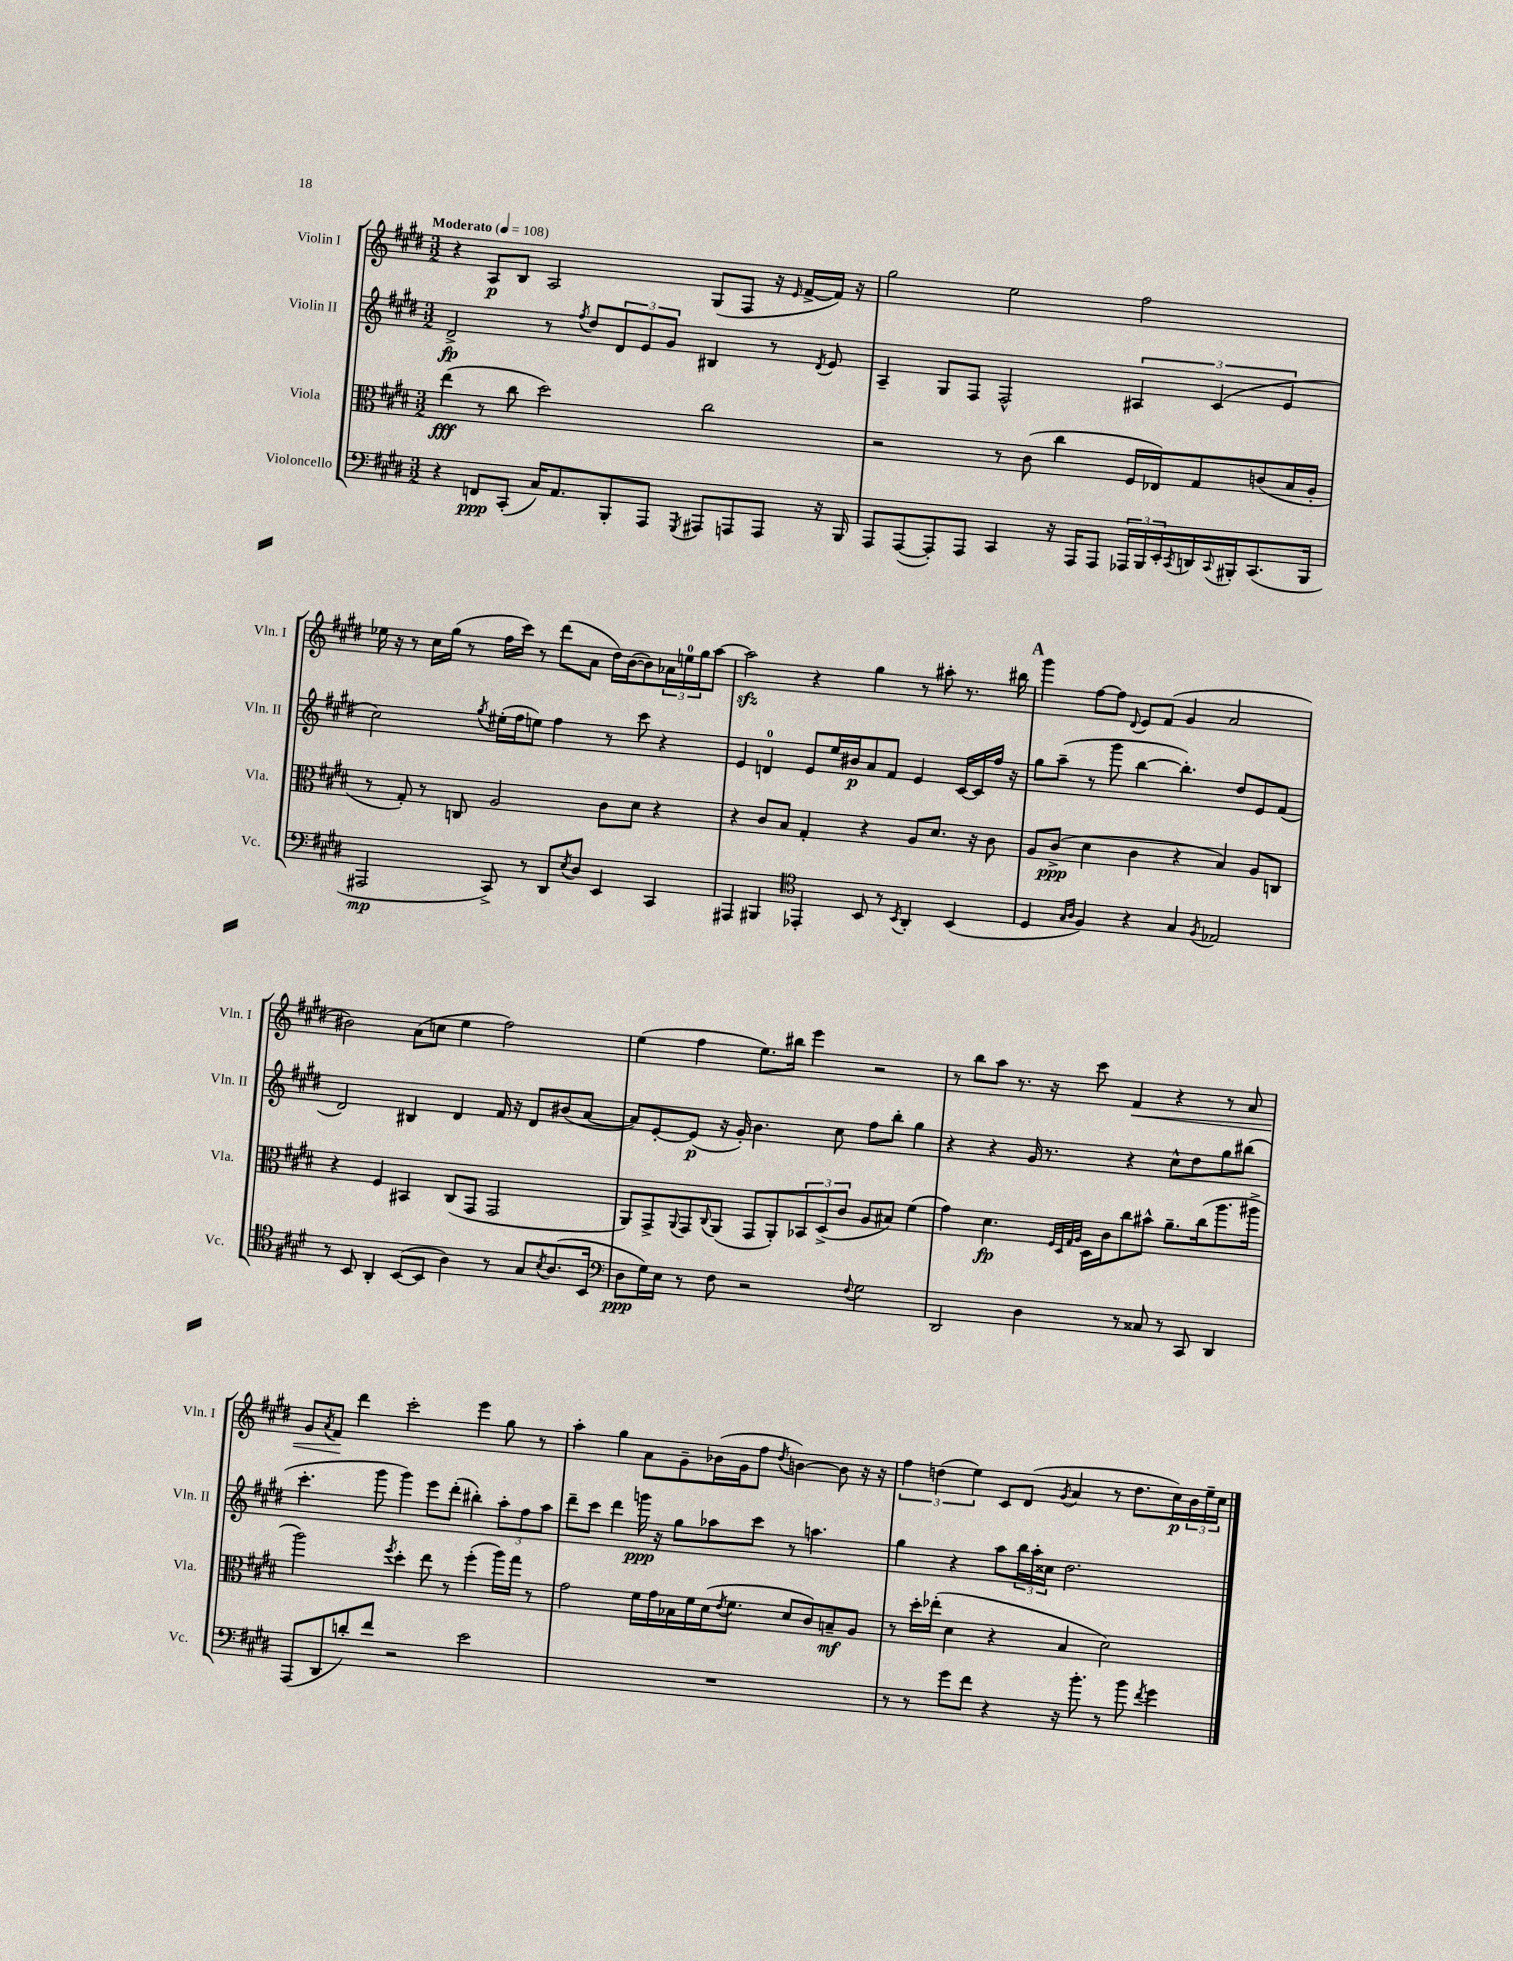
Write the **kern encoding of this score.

**kern	**kern	**kern	**kern
*staff4	*staff3	*staff2	*staff1
*clefF4	*clefC3	*clefG2	*clefG2
*k[f#c#g#d#]	*k[f#c#g#d#]	*k[f#c#g#d#]	*k[f#c#g#d#]
*M3/2	*M3/2	*M3/2	*M3/2
*MM108	*MM108	*MM108	*MM108
4r	(4ee	2d#^	4r
8FF	8r	.	8A
(8CC#'	8cc#	.	8B
16C#)	2dd#)	8r	2A
8.AA	.	.	.
.	.	8qff#	.
.	.	8dd#	.
8BBB'	.	12d#	.
.	.	12e	.
8AAA	.	.	.
.	.	12g#	.
8qGGG#	.	.	.
8AAA#	2cc#	4B#	(8G#
8AAA	.	.	8F#
8AAA	.	8r	16r
.	.	.	16qqe
.	.	.	[16f#^
.	.	8qd#	.
16r	.	8e	16f#])
16BBB	.	.	16r
=	=	=	=
8AAA	2r	4A~	2gg#
([8AAA	.	.	.
8AAA'])	.	8G#	.
8AAA	.	8F#	.
4CC#	8r	2F#^^	2ee
.	(8c#	.	.
16r	4cc#	.	.
16AAA	.	.	.
8AAA	.	.	.
24AAA-	16F#	6A#	2ff#
24BBB	.	.	.
.	16E-)	.	.
24EE'	.	.	.
8qCC#	.	.	.
16DD	8G#	.	.
.	.	(6c#	.
8qqCC#	.	.	.
16BBB#'	.	.	.
(8.CC#	(8c	.	.
.	.	6e	.
.	16B	.	.
16BBB#	16A'	.	.
=	=	=	=
2AAA#	8r	2cc#)	16ee-
.	.	.	16r
.	8G#')	.	8r
.	8r	.	16cc#
.	.	.	(16gg#
.	8C	.	8r
.	.	8qgg#	.
8CC#^)	2A	(16ee#'	16ff#
.	.	16ff#	16ccc#)
8r	.	8ee)	8r
8DD#	.	4ff#	(8ddd#
8qE	.	.	.
8D#	.	.	8a
4EE	8c#	8r	16dd#)
.	.	.	([16b
.	8d#	8ccc#	8b])
4CC#	4r	4r	24a-
.	.	.	24ee
.	.	.	24gg#
.	.	.	[8aa
=	=	=	=
4AAA#	4r	4e	2aa]
4BBB#	8c#	4d	.
.	8B	.	.
*clefC4	*	*	*
4EE-'	4G#'	8e	4r
.	.	16ee	.
.	.	16b#	.
8BB	4r	8a	4gg#
8r	.	8f#	.
8qBB	.	.	.
4AA'	8A	4e	8r
.	8.d#	.	8aa#'
(4BB	.	[16c#	8.r
.	16r	16c#]	.
.	8c#	16ff#	.
.	.	16r	16bb#
=	=	=	=
4D#	8A	8gg#	4ggg#
.	(8c#^	(8aa~	.
16qqG#	.	.	.
16qqA	.	.	.
4F#)	4d#	8r	[8ff#
.	.	8ggg#	8ff#]
.	.	.	8qqd#
4r	4c#	[4bb	8e
.	.	.	(8f#
4G#	4r	4.bb'])	4g#
8qF#	.	.	.
2E-	4B)	.	2a
.	.	8dd#	.
.	8A	8e	.
.	8C	(8f#	.
=	=	=	=
8r	4r	2d#)	2b#)
8BB	.	.	.
4AA'	4F#	.	.
([8BB	4BB#	4B#	(8a
8BB]	.	.	8cc
4A)	(8C#	4d#	4ee
.	8GG#	.	.
8r	2GG#	16f#	2ff#)
.	.	16r	.
8G#	.	8d#	.
8qB	.	.	.
(8.A	.	(8b#	.
.	.	[8a	.
16BB	.	.	.
=	=	=	=
*clefF4	*	*	*
8D#	8AA)	8a])	(4ee
16G#)	8GG#^	[8e'	.
16E	.	.	.
.	8qqAA	.	.
8r	8GG#	(8e]	4ff#
.	8qqC#	.	.
8F#	(8AA	16r	.
.	.	16g#')	.
2r	8GG#	4.b	8.ee)
.	8AA')	.	.
.	.	.	16bb#
.	12BB-	.	4eee
.	(12D#^	.	.
.	.	8cc#	.
.	12c#	.	.
8qqF#	.	.	.
2G#	8A	8ff#	2r
.	8B#)	8bb'	.
.	(4f#	4gg#	.
=	=	=	=
2DD#	4g#)	4r	8r
.	.	.	8bb
.	4.d#	4r	8aa
.	.	.	8.r
4D#	.	16g#	.
.	.	8.r	16r
.	32qqF#	.	.
.	32qqD#	.	.
.	32qqG#	.	.
.	32qqA	.	.
.	16D#	.	8ccc#
.	16c#	.	.
8r	8cc#	4r	4f#
8C##	8b#^^	.	.
8r	8.a~	8cc#^^	4r
8CC#	.	8dd#	.
.	(16cc#	.	.
4DD#	8.aa	8gg#	8r
.	.	(8bb#	8a
.	16aa#^	.	.
=	=	=	=
(8AAA	2aa)	4.ccc#'	8g#
.	.	.	8qa
8DD#	.	.	8f#
8d')	.	.	4ddd#
8f#	.	8ggg#	.
.	8qff#	.	.
2r	4dd#'	4ggg#)	2ccc#'
.	8ee	8eee	.
.	8r	(8ddd#'	.
2e	(4ff#'	4bb#')	4eee
.	16aa)	12aa'	8gg#
.	16gg#	.	.
.	.	12ff#	.
.	8r	.	8r
.	.	12aa	.
=	=	=	=
1.r	2g#	8ddd#~	4aa'
.	.	8ccc#	.
.	.	4ddd#	4gg#
.	16f#	16ggg	8a
.	16g#	16r	.
.	16B-	8gg#	8g#~
.	16f#	.	.
.	(16d#	8aa-	(16b-
.	8qe	.	.
.	8.f#	.	16g#
.	.	8ccc#	8ff#
.	.	.	8qdd#
.	8d#	8r	[4b)
.	8c#)	4.aa	.
.	8B~	.	8b]
.	8A	.	16r
.	.	.	16r
=	=	=	=
8r	8r	4gg#	6ff#
8r	16dd#'	.	.
.	.	.	(6dd
.	(16ee-'	.	.
8g#	4d#	4r	.
.	.	.	6ee)
8f#	.	.	.
4r	4r	8aa	8c#
.	.	24bb	(8d#
.	.	24aa'	.
.	.	24cc##	.
.	.	.	8qg#
16r	4B	2.dd#	4a
8.b'	.	.	.
8r	2d#)	.	8r
8b	.	.	8.dd
8qf#	.	.	.
4g#	.	.	.
.	.	.	16cc#)
.	.	.	24b
.	.	.	24ee~
.	.	.	24cc#
==	==	==	==
*-	*-	*-	*-
